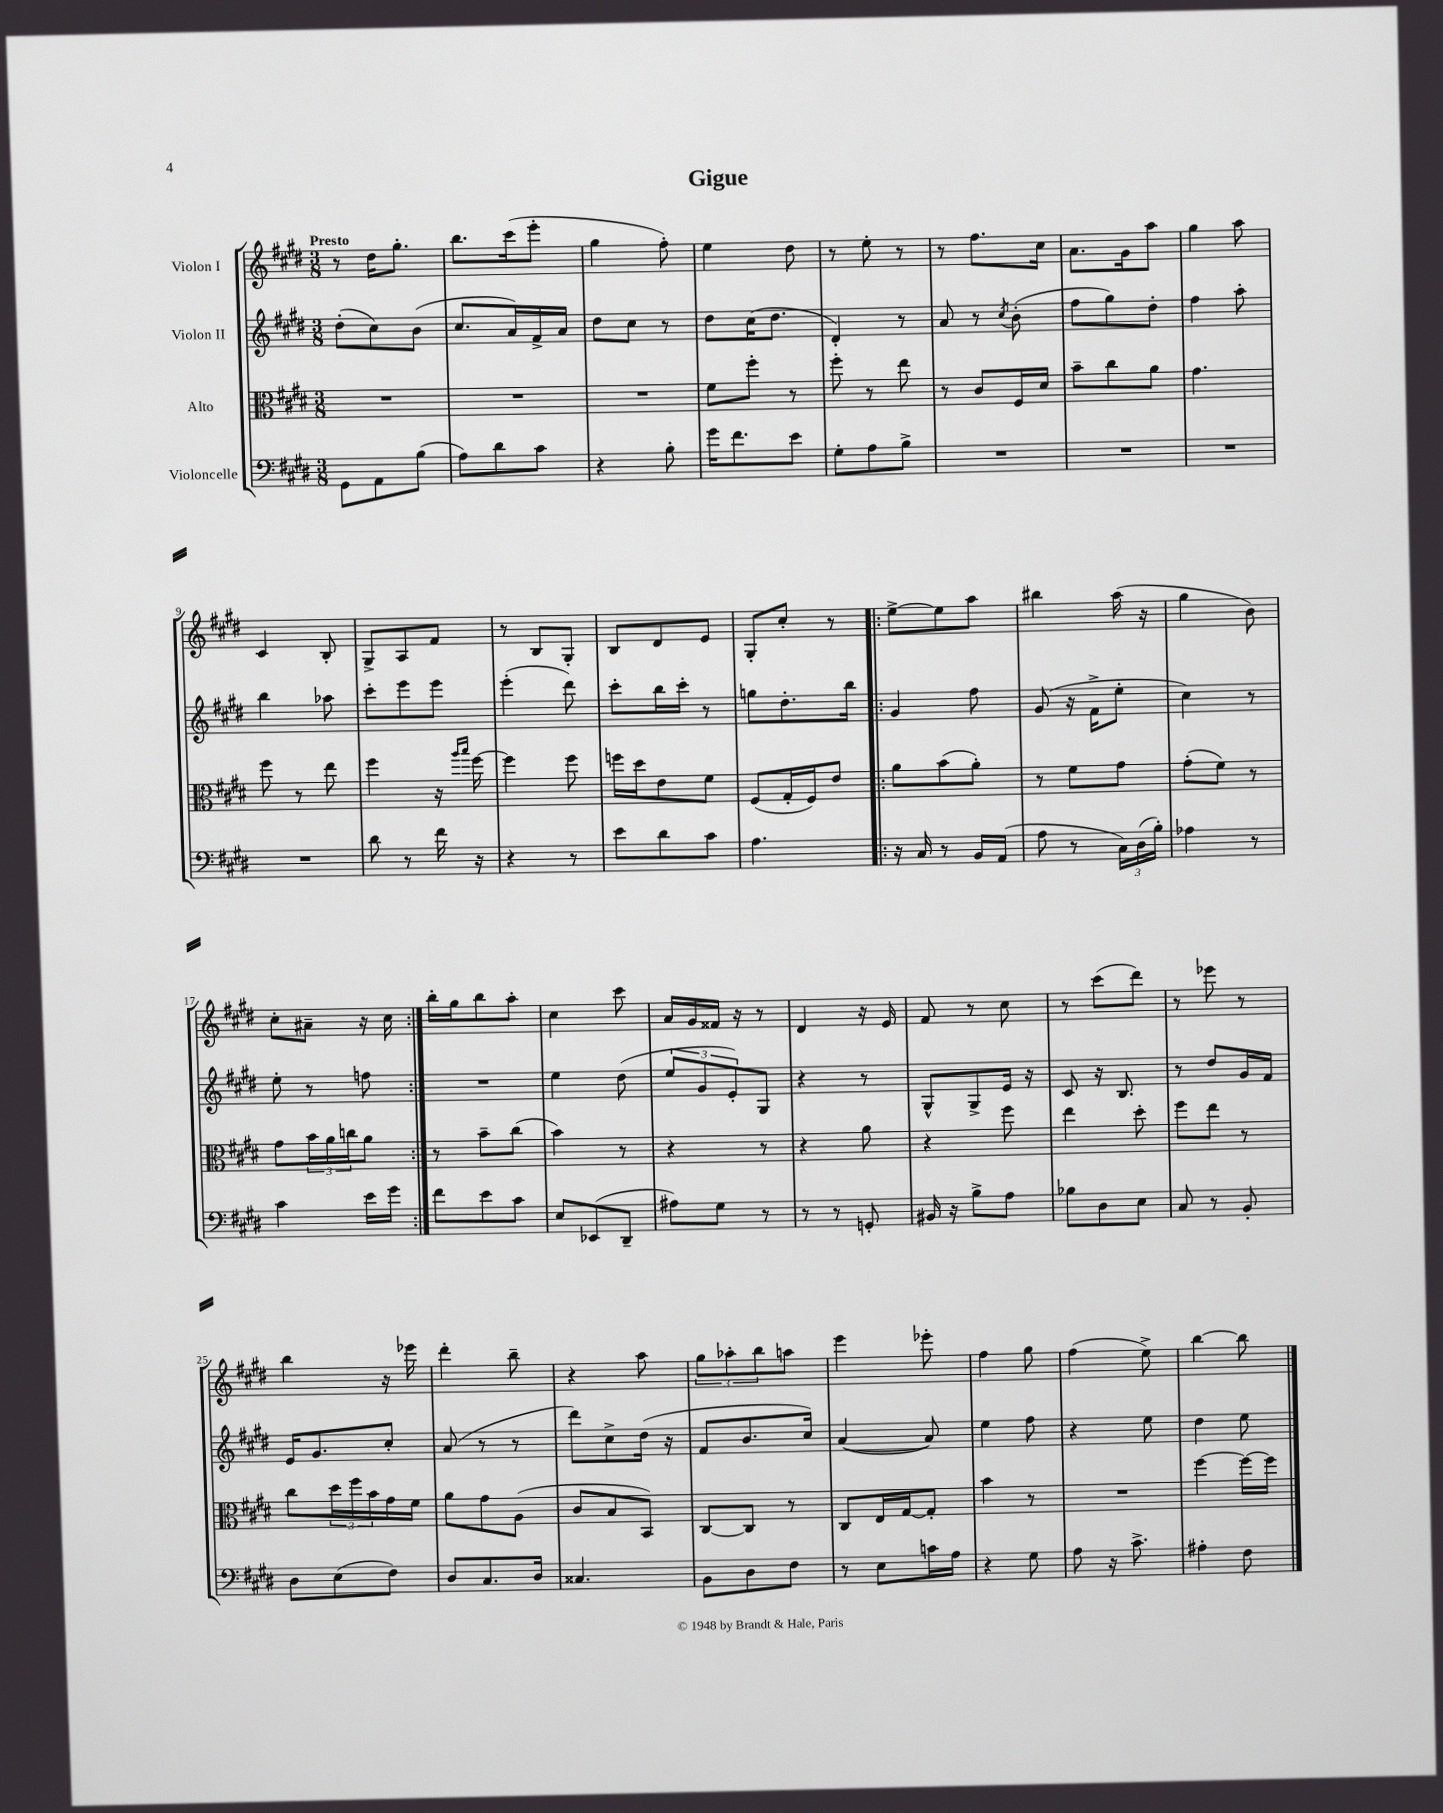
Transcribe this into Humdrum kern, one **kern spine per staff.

**kern	**kern	**kern	**kern
*staff4	*staff3	*staff2	*staff1
*clefF4	*clefC3	*clefG2	*clefG2
*k[f#c#g#d#]	*k[f#c#g#d#]	*k[f#c#g#d#]	*k[f#c#g#d#]
*M3/8	*M3/8	*M3/8	*M3/8
8GG#\L	4.r	(8dd#'\L	8r
8AA\	.	8cc#\)	16dd#\LK
.	.	.	8.gg#'\J
(8B\J	.	(8b\J	.
=	=	=	=
8A\L)	4.r	8.cc#/L	8.bb\L
8d#\	.	.	.
.	.	16a/L)	(16ccc#\k
8c#\J	.	16f#^/	8eee'\J
.	.	16a/JJ	.
=	=	=	=
4r	4.r	8dd#\L	4gg#\
.	.	8cc#\J	.
8B'\	.	8r	8ff#'\)
=	=	=	=
16g#\LK	8f#\L	8dd#\L	4ee\
8.f#\	.	.	.
.	8ff#'\J	(16cc#\K	.
.	.	8.dd#\J	.
8e\J	8r	.	8dd#\
=	=	=	=
8G#'\L	8ff#'\	4d#'/)	8r
8A\	8r	.	8ee'\
8B^\J	8ee\	8r	8r
=	=	=	=
4.r	8r	8a/	8r
.	8c#/L	8r	8.ff#\L
.	.	8qcc#/	.
.	16F#/L	(8b'\	.
.	16d#/JJ	.	16cc#\Jk
=	=	=	=
4.r	8b~\L	8ff#\L	8.a\L
.	8cc#\	8gg#\)	.
.	.	.	16g#\k
.	8a\J	8dd#'\J	8aa\J
=	=	=	=
4.r	4.g#\	4ff#\	4gg#\
.	.	8aa'\	8aa\
=	=	=	=
4.r	8ff#\	4bb\	4c#/
.	8r	.	.
.	8ee\	8aa-\	8B'/
=	=	=	=
8d#\	4ff#\	8ccc#'\L	8G#^/L
8r	.	8eee\	8A/
16f#\	16r	8eee\J	8f#/J
.	16qqaa/LL	.	.
.	16qqbb/JJ	.	.
16r	[16ff#\	.	.
=	=	=	=
4r	4ff#\]	(4eee'\	8r
.	.	.	8B/L
8r	8ff#\	8ddd#\)	8G#'/J
=	=	=	=
8e\L	16ff\LL	8ccc#'\L	8B/L
.	16dd#\J	.	.
8d#\	8e\	16bb\L	8d#/
.	.	16ccc#'\JJ	.
8c#\J	8f#\J	8r	8e/J
=	=	=	=
4.A\	(8F#/L	8gg\L	8G#'/L
.	16G#'/L	8.dd#'\	8cc#'/J
.	16F#/J)	.	.
.	8e/J	.	8r
.	.	16bb\Jk	.
=!|:	=!|:	=!|:	=!|:
16r	8a\L	4g#/	[8ee^\L
16C#/	.	.	.
8r	(8b\	.	8ee\]
16BB/LL	8a'\J)	8ff#\	8aa\J
(16AA/JJ	.	.	.
=	=	=	=
8A\	8r	(8g#/	4bb#\
8r	8f#\L	16r	.
.	.	16f#^\LK	.
24C#\LL)	8g#\J	8ee'\J	(16aa\
(24D#\	.	.	.
.	.	.	16r
24B'\JJ)	.	.	.
=	=	=	=
4A-\	(8g#'\L	4cc#\)	4gg#\
.	8f#\J)	.	.
8r	8r	8r	8b\)
=	=	=	=
4c#\	8g#\L	8ee'\	8cc#'\L
.	24b\L	8r	8a#~\J
.	24a\	.	.
.	24cc\J	.	.
16e\LL	8a\J	8ff\	16r
16g#\JJ	.	.	16cc#\
=:|!	=:|!	=:|!	=:|!
8f#\L	8r	4.r	16bb'\LL
.	.	.	16gg#\J
8e\	8b~\L	.	8bb\
8c#\J	(8cc#\J	.	8aa'\J
=	=	=	=
8E/L	4b\)	4ee\	4cc#\
(8EE-/	.	.	.
8DD#~/J	8r	(8dd#\	8ccc#\
=	=	=	=
8A#\L)	4r	12ee/L	16a/LL
.	.	.	16g#/
.	.	12g#/	.
8G#\J	.	.	16f##/JJ
.	.	12e'/)	.
.	.	.	16r
8r	8r	8G#/J	8r
=	=	=	=
8r	4r	4r	4d#/
8r	.	.	.
8GG'/	8a\	8r	16r
.	.	.	16e/
=	=	=	=
16BB#/	4r	8G#^^/L	8f#/
16r	.	.	.
8B^\L	.	8G#^/	8r
8A\J	8ff#\	16e/Jk	8cc#\
.	.	16r	.
=	=	=	=
8B-\L	4ee\	8c#/	8r
8D#\	.	16r	(8ccc#\L
.	.	8.B/	.
8E\J	8dd#'\	.	8ddd#\J)
=	=	=	=
8C#/	8ff#\L	8r	8r
8r	8ee\J	8dd#/L	8eee-\
8BB'/	8r	16g#/L	8r
.	.	16f#/JJ	.
=	=	=	=
8D#\L	8cc#\L	16e/LK	4bb\
.	.	8.g#/	.
(8E\	24dd#\L	.	.
.	24ff#\	.	.
.	24b\	.	.
8F#\J)	16g#\	8cc#'/J	16r
.	16f#\JJ	.	16eee-\
=	=	=	=
8D#/L	8a\L	(8a/	4ddd#'\
8.C#/	8g#\	8r	.
.	(8A\J	8r	8bb~\
16D#/Jk	.	.	.
=	=	=	=
4.C##/	8c#/L	8ddd#\L)	4r
.	8B/	8cc#^\	.
.	8BB/J)	(16dd#\Jk	8aa\
.	.	16r	.
=	=	=	=
8BB\L	[8C#/L	8f#/L	12gg#\L
.	.	.	12aa-'\
8D#\	8C#/]J	8.b/	.
.	.	.	12bb\
8F#\J	8r	.	8aa\J
.	.	16cc#/Jk)	.
=	=	=	=
8r	8C#/L	([4a/	4eee\
8E\L	16E/L	.	.
.	[16G#/J	.	.
16c\L	8G#'/]J	8a/])	8eee-'\
16A\JJ	.	.	.
=	=	=	=
4r	4b\	4ee\	4ff#\
8G#\	8r	8ff#\	8gg#\
=	=	=	=
8A\	4.r	4r	(4ff#\
16r	.	.	.
8.c#^\	.	.	.
.	.	8ee\	8ee^\)
=	=	=	=
4A#'\	[4ff#\	4dd#\	[4bb\
8F#\	16ff#\_LL	8ee\	8bb\]
.	16ff#\]JJ	.	.
==	==	==	==
*-	*-	*-	*-
